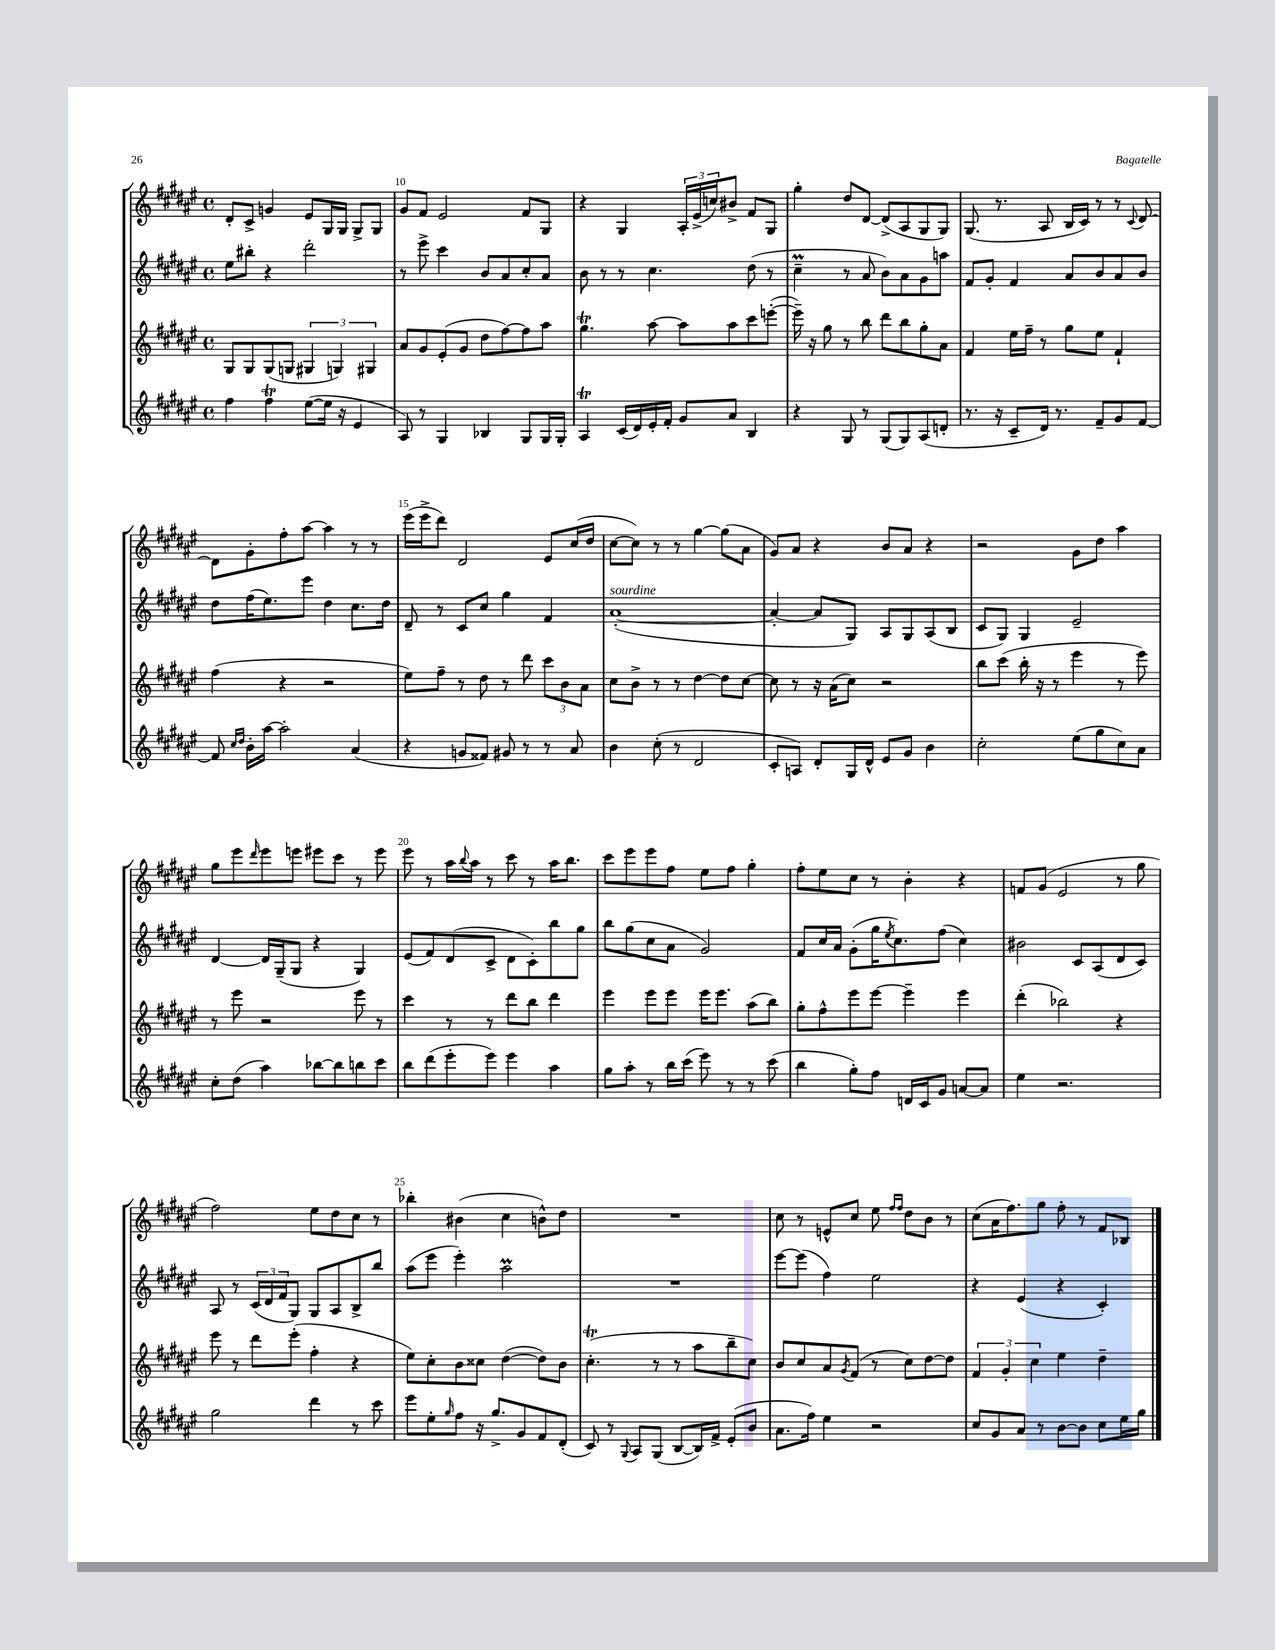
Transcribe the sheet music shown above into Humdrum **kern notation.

**kern	**kern	**kern	**kern
*staff4	*staff3	*staff2	*staff1
*clefG2	*clefG2	*clefG2	*clefG2
*k[f#c#g#d#a#e#]	*k[f#c#g#d#a#e#]	*k[f#c#g#d#a#e#]	*k[f#c#g#d#a#e#]
*M4/4	*M4/4	*M4/4	*M4/4
*met(c)	*met(c)	*met(c)	*met(c)
4ff#	8G#	8ee#	8d#'
.	8G#	8bb#'	8c#^
4ff#	(8G#	4r	4g
.	8G	.	.
([8ee#	6G#	2ddd#'	8e#
16ee#]	.	.	16G#
.	6G)	.	.
16r	.	.	16G#
4e#	.	.	8G#^
.	6G#	.	.
.	.	.	8G#
=	=	=	=
8A#)	8a#	8r	8g#
8r	8g#	8eee#^	8f#
4G#	(8e#'	4ccc#	2e#
.	8g#	.	.
4B-	8dd#	8b	.
.	[8ff#)	8a#	.
8G#	8ff#]	8cc#'	8f#
16G#	8aa#	8a#	8G#
16G#'	.	.	.
=	=	=	=
4A#	4.gg#	8b	4r
.	.	8r	.
(16c#	.	8r	4G#
16d#)	.	.	.
16e#'	[8aa#	4.cc#	.
16f#'	.	.	.
8g#	8aa#]	.	24A#'
.	.	.	(24e#^
.	.	.	24cc)
8a#	8aa#	.	8b#^
4B	8ccc#	(8dd#	8f#
.	([8eee'	8r	8G#
=	=	=	=
4r	16eee~])	4cc#~	4gg#'
.	16r	.	.
.	8gg#	.	.
8G#	8r	8r	8dd#
8r	8bb	8a#	[8d#
(8G#	8ddd#	8b)	(8d#^]
8G#)	8bb	8a#	8A#
(8A#	8gg#'	8g#	8G#
8d'	8a#	8aa	8G#)
=	=	=	=
8.r	4f#	8f#	(8.G#
.	.	8g#'	.
16r	.	.	8.r
8c#~	16ee#	4f#	.
.	16ff#~	.	.
16d#)	8r	.	8A#
8.r	.	.	.
.	8gg#	8a#	16B
.	.	.	16c#)
8f#~	8ee#	8b	8r
8g#	4f#`	8a#	8r
.	.	.	8qqc#
[8f#	.	8b	[8d#
=	=	=	=
8f#]	(4ff#	8dd#	8d#]
16qqcc#	.	.	.
16qqdd#	.	.	.
16b'	.	(16ff#	8g#'
[16aa#	.	8.ee#)	.
2aa#']	4r	.	8ff#'
.	.	8eee#	[8aa#
.	2r	4dd#	4aa#]
(4a#	.	8.cc#	8r
.	.	.	8r
.	.	16dd#	.
=	=	=	=
4r	8ee#)	8d#~	(16eee#
.	.	.	16eee#^
.	8ff#~	8r	8ddd#)
8g	8r	8c#	2d#
8f##)	8dd#	8cc#	.
8g#	8r	4gg#	.
8r	8ddd#	.	.
8r	12ccc#	4f#	8e#
.	12b	.	.
8a#	.	.	(16cc#
.	12a#	.	.
.	.	.	16dd#
=	=	=	=
4b	8cc#	([1a#'	[8cc#
.	8b^	.	8cc#])
(8cc#'	8r	.	8r
8r	8r	.	8r
2d#	[4dd#	.	[4gg#
.	8dd#]	.	(8gg#]
.	[8cc#	.	8a#
=	=	=	=
8c#'	8cc#]	4a#'_	8g#)
8A)	8r	.	8a#
8d#'	16r	8a#]	4r
.	(16a#	.	.
16G#	8cc#)	8G#)	.
16d#^^	.	.	.
8e#	2r	8A#	8b
8g#	.	8G#	8a#
4b	.	(8A#	4r
.	.	8B	.
=	=	=	=
2cc#'	8bb	8c#	2r
.	(8ccc#	8G#)	.
.	16bb'	4G#	.
.	16r	.	.
.	8r	.	.
(8ee#	4eee#	2e#~	8g#
8gg#	.	.	8dd#
8cc#)	8r	.	4aa#
8a#	8eee#)	.	.
=	=	=	=
8cc#'	8r	[4d#	8gg#
(8dd#	8eee#	.	8eee#
.	.	.	16qqddd#
4aa#)	2r	16d#]	8eee#
.	.	(16G#~	.
.	.	8G#	8eee
[8bb-	.	4r	8eee#
8bb-]	.	.	8ccc#
8bb	8eee#	4G#)	8r
8ccc#	8r	.	8eee#
=	=	=	=
8bb	4ccc#	(8e#	8eee#
(8ddd#	.	8f#)	8r
8eee#'	8r	(8d#	16aa#
.	.	.	8qqbb
.	.	.	16aa#
8eee#)	8r	8c#^	8r
4eee#	8ddd#	8d#	8ccc#
.	8bb	8c#')	8r
4aa#	4ddd#	8bb	16aa#
.	.	.	8.bb
.	.	8gg#	.
=	=	=	=
8gg#	4eee#	8bb	8ccc#
8aa#'	.	(8gg#	8eee#
8r	8eee#	8cc#	8eee#
16bb	8eee#	8a#	8ff#
(16ccc#	.	.	.
8eee#)	16eee#	2g#)	8ee#
.	8.eee#	.	.
8r	.	.	8ff#
8r	(8aa#	.	4gg#'
(8ccc#	8bb)	.	.
=	=	=	=
4bb	8gg#'	8f#	8ff#'
.	8ff#^^	16cc#	8ee#
.	.	16a#	.
8gg#')	8eee#	(8g#'	8cc#
8ff#	[8eee#	16gg#	8r
.	.	8qee#	.
.	.	8.cc#)	.
16d	4eee#~]	.	4b'
16c#	.	.	.
8g#	.	(8ff#	.
[8a	4eee#	4cc#)	4r
8a]	.	.	.
=	=	=	=
4ee#	(4ddd#'	2b#	8f
.	.	.	(8g#
2.r	2bb-)	.	2e#
.	.	8c#	.
.	.	(8A#	.
.	4r	8d#	8r
.	.	8c#)	8gg#
=	=	=	=
2gg#	8eee#	8A#	2ff#)
.	8r	8r	.
.	8ddd#	(24c#	.
.	.	24d#	.
.	.	24f#	.
.	(8eee#'	8G#)	.
4ddd#	4ff#'	8G#	8ee#
.	.	8A#	8dd#
8r	4r	8B^	8cc#
8ccc#	.	8bb	8r
=	=	=	=
8eee#	8ee#)	(8aa#	4bb-'
8ee#'	8cc#'	8eee#	.
16qqgg#	.	.	.
8ff#	8b	4eee#')	(4b#
16r	8cc##	.	.
8.gg#^	.	.	.
.	([4dd#	2aa#	4cc#
8g#	.	.	.
8f#	8dd#])	.	8b^^)
(8d#'	8b	.	8dd#
=	=	=	=
8c#)	(4.cc#'	1r	1r
8r	.	.	.
8qqG#	.	.	.
8A#	.	.	.
(8G#	8r	.	.
[8B	8r	.	.
16B])	8aa#	.	.
16f#^	.	.	.
(8e#'	8bb~	.	.
8b	8cc#)	.	.
=	=	=	=
8.a#	8b	[8eee#	8cc#
.	8cc#	(8eee#]	8r
16ff#)	.	.	.
4ee#	8a#	4ff#)	8e^^
.	8qg#	.	.
.	(8f#	.	8cc#
2r	8r	2ee#	8ee#
.	.	.	16qqff#
.	.	.	16qqff#
.	8cc#)	.	8dd#
.	[8dd#	.	8b
.	8dd#]	.	8r
=	=	=	=
8cc#	6f#	4r	(8cc#
8g#	.	.	16a#
.	6g#'	.	.
.	.	.	8.ff#)
8a#	.	(4e#	.
.	6cc#	.	.
8r	.	.	8gg#
[8b	4ee#	4r	8ff#'
8b]	.	.	8r
8cc#	4dd#~	4c#')	8f#
16ee#	.	.	8B-
16gg#	.	.	.
==	==	==	==
*-	*-	*-	*-
